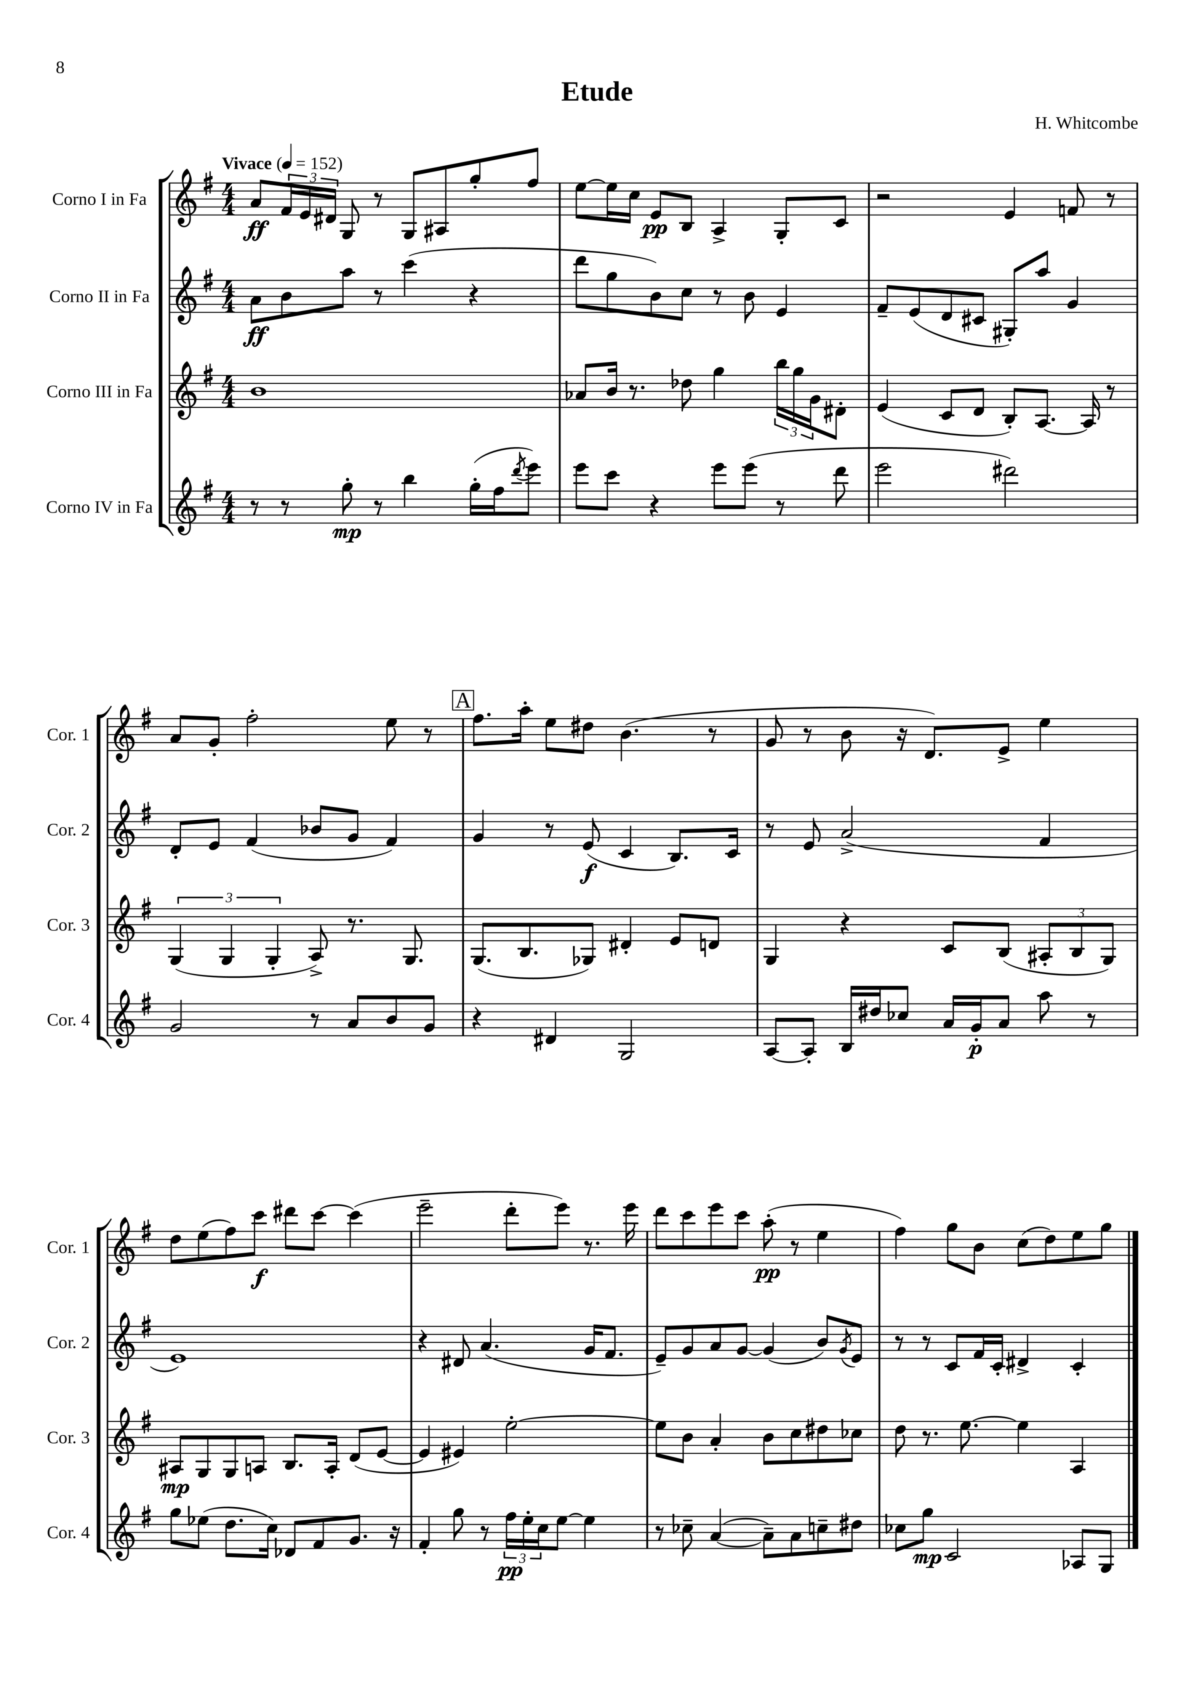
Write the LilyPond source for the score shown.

\header { title = "Etude" composer = "H. Whitcombe" }
<<
\new StaffGroup <<
\new Staff = "s0" \with { instrumentName = "Corno I in Fa" shortInstrumentName = "Cor. 1" } {
    \clef treble \key g \major \numericTimeSignature \time 4/4 \tempo "Vivace" 4 = 152
    a'8\ff \tuplet 3/2 { fis'16 e'16 dis'16 } g8 r8 g8 ais8 g''8-. fis''8 |
    e''8~ e''16 c''16 e'8\pp b8 a4-> g8-. c'8 |
    r2 e'4 f'8 r8 |
    a'8 g'8-. fis''2-. e''8 r8 |
    \mark \markup { \box "A" } fis''8. a''16-. e''8 dis''8 b'4.( r8 |
    g'8 r8 b'8 r16 d'8.) e'8-> e''4 |
    d''8 e''8( fis''8) c'''8\f dis'''8 c'''8~ c'''4( |
    e'''2-- d'''8-. e'''8) r8. e'''16 |
    d'''8 c'''8 e'''8 c'''8 a''8-.\pp( r8 e''4 |
    fis''4) g''8 b'8 c''8( d''8) e''8 g''8 \bar "|." |
}
\new Staff = "s1" \with { instrumentName = "Corno II in Fa" shortInstrumentName = "Cor. 2" } {
    \clef treble \key g \major \numericTimeSignature \time 4/4
    a'8\ff b'8 a''8 r8 c'''4( r4 |
    d'''8 g''8 b'8) c''8 r8 b'8 e'4 |
    fis'8-- e'8( d'8 cis'8 gis8-.) a''8 g'4 |
    d'8-. e'8 fis'4( bes'8 g'8 fis'4) |
    \mark \markup { \box "A" } g'4 r8 e'8\f( c'4 b8.) c'16 |
    r8 e'8 a'2->( fis'4 |
    e'1) |
    r4 dis'8 a'4.( g'16 fis'8. |
    e'8--) g'8 a'8 g'8~ g'4( b'8) \acciaccatura { g'8 } e'8 |
    r8 r8 c'8 fis'16 c'16-. dis'4-> c'4-. \bar "|." |
}
\new Staff = "s2" \with { instrumentName = "Corno III in Fa" shortInstrumentName = "Cor. 3" } {
    \clef treble \key g \major \numericTimeSignature \time 4/4
    b'1 |
    aes'8 b'16 r8. des''8 g''4 \tuplet 3/2 { b''16 g''16 g'16 } dis'8-. |
    e'4( c'8 d'8 b8-.) a8.~ a16 r8 |
    \tuplet 3/2 { g4( g4 g4-. } a8->) r8. g8. |
    \mark \markup { \box "A" } g8.( b8. ges8) dis'4-. e'8 d'8 |
    g4 r4 c'8 b8( \tuplet 3/2 { ais8-. b8 g8) } |
    ais8\mp g8 g8 a8 b8. a16-. d'8( e'8~ |
    e'4 eis'4) e''2~-. |
    e''8 b'8 a'4-. b'8 c''8 dis''8 ces''8 |
    d''8 r8. e''8.~ e''4 a4 \bar "|." |
}
\new Staff = "s3" \with { instrumentName = "Corno IV in Fa" shortInstrumentName = "Cor. 4" } {
    \clef treble \key g \major \numericTimeSignature \time 4/4
    r8 r8 g''8-.\mp r8 b''4 g''16-.( fis''16 \acciaccatura { d'''8 } e'''8) |
    e'''8 c'''8 r4 e'''8 e'''8( r8 d'''8 |
    e'''2 dis'''2) |
    g'2 r8 a'8 b'8 g'8 |
    \mark \markup { \box "A" } r4 dis'4 g2 |
    a8~ a8-. b16 dis''16 ces''8 a'16 g'16-.\p a'8 a''8 r8 |
    g''8 ees''8( d''8. c''16) des'8 fis'8 g'8. r16 |
    fis'4-. g''8 r8 \tuplet 3/2 { fis''16\pp e''16-. c''16 } e''8~ e''4 |
    r8 ces''8-- a'4~( a'8--) a'8 c''8-- dis''8 |
    ces''8 g''8\mp c'2 aes8 g8 \bar "|." |
}
>>
>>
\layout { \context { \Score \remove "Bar_number_engraver" } }
